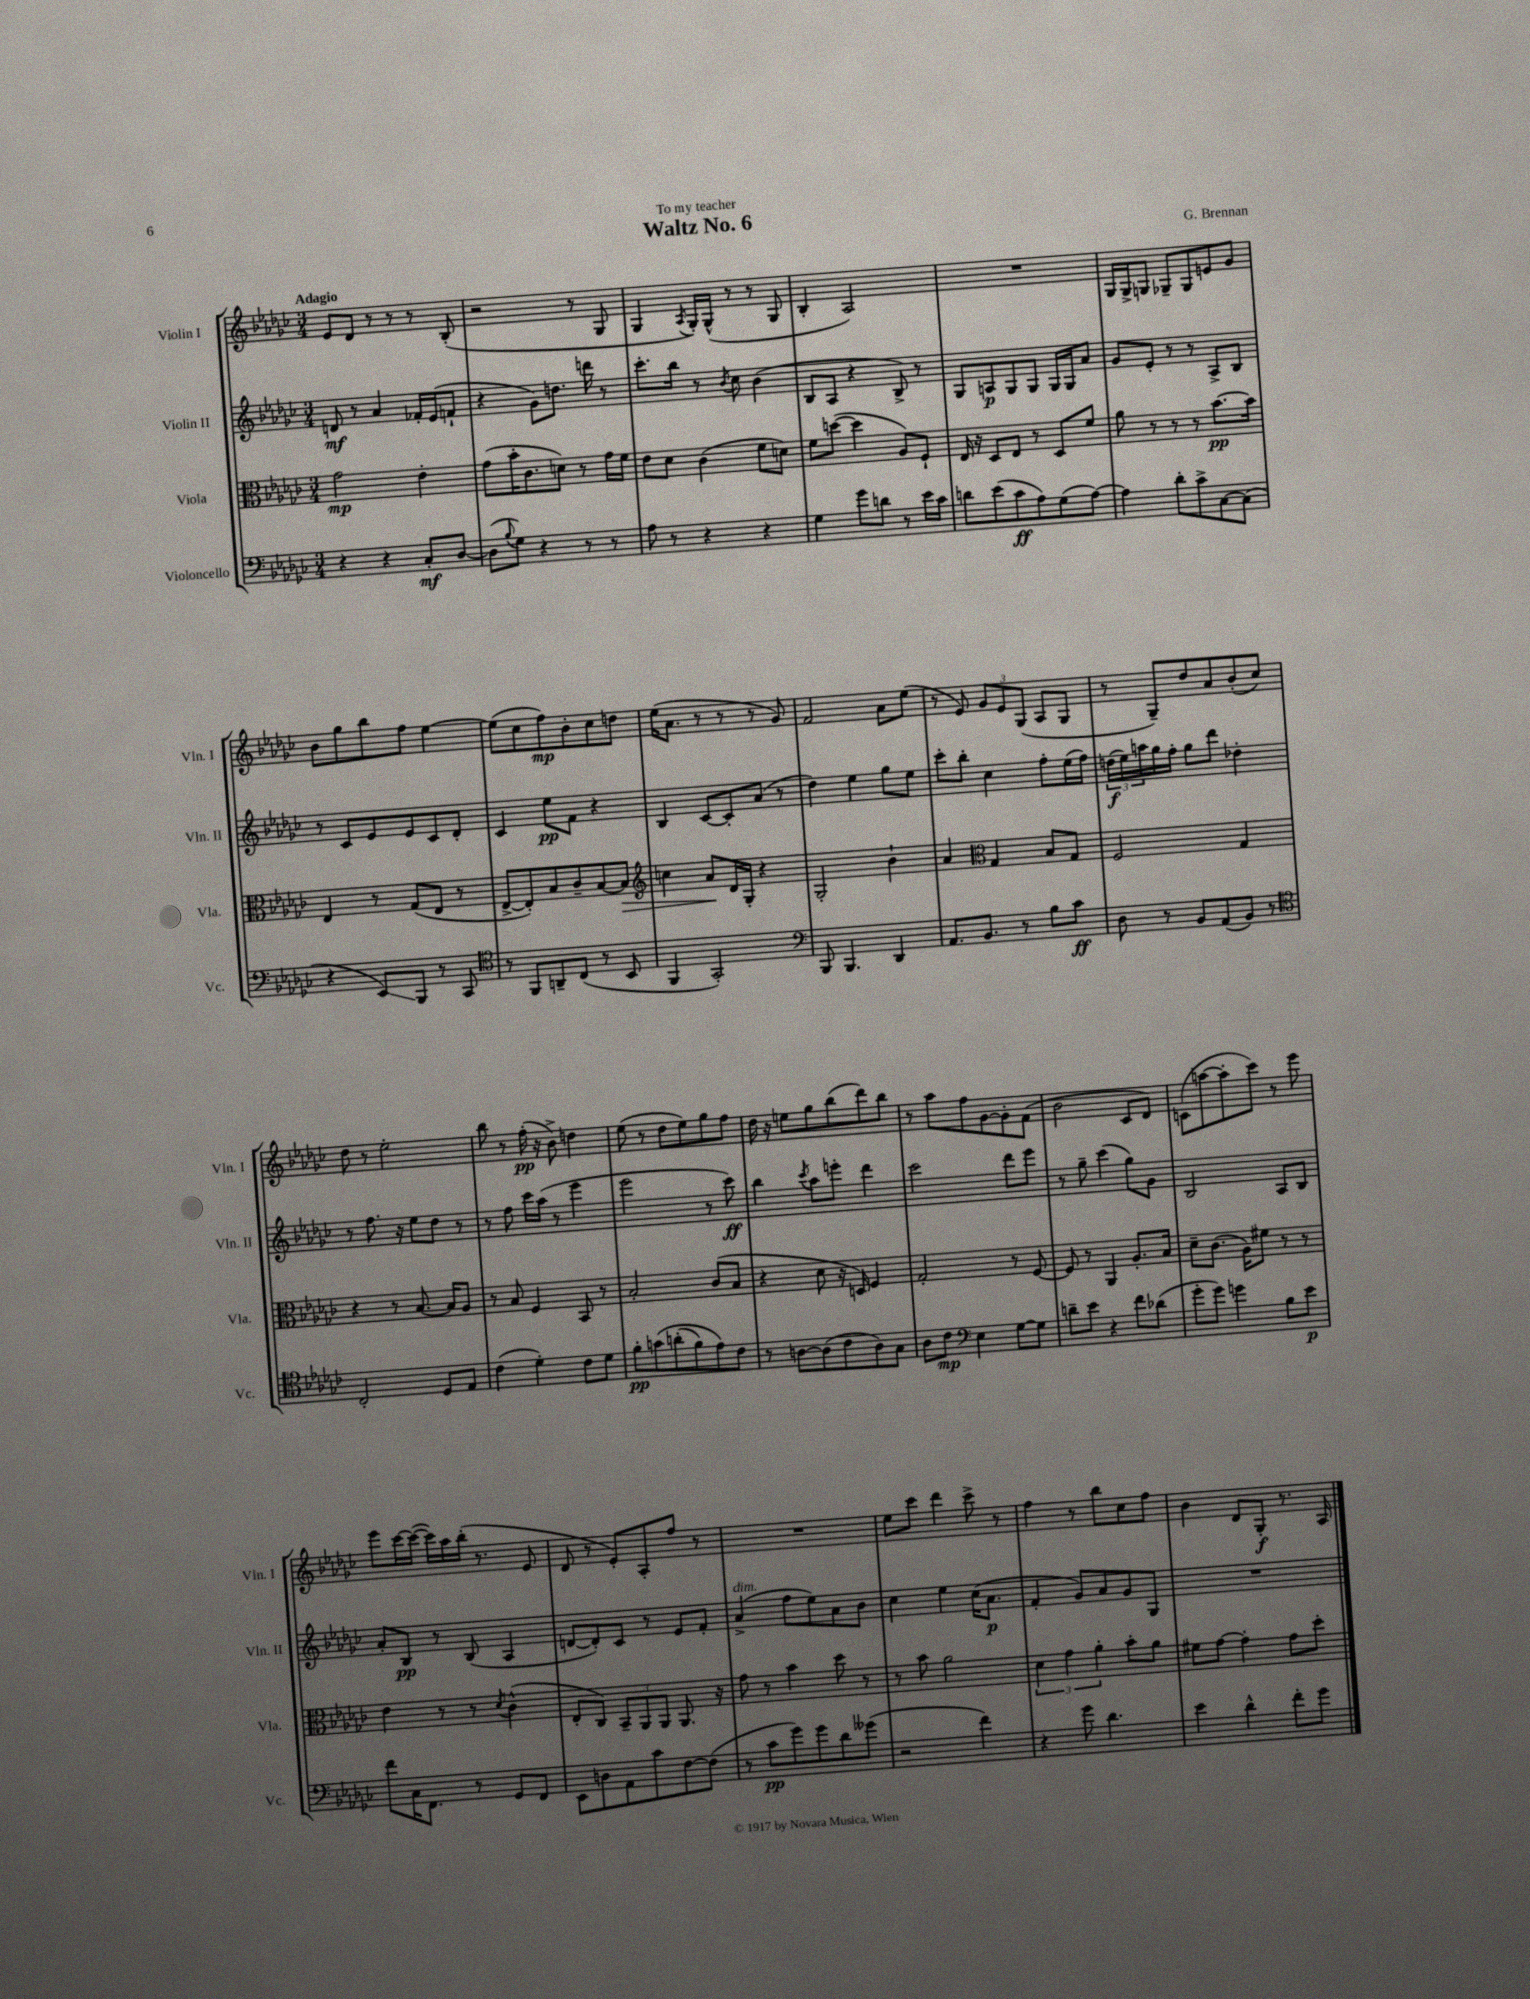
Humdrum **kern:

**kern	**kern	**kern	**kern
*staff4	*staff3	*staff2	*staff1
*clefF4	*clefC3	*clefG2	*clefG2
*k[b-e-a-d-g-c-]	*k[b-e-a-d-g-c-]	*k[b-e-a-d-g-c-]	*k[b-e-a-d-g-c-]
*M3/4	*M3/4	*M3/4	*M3/4
4r	2g-\	8d/	8e-/L
.	.	8r	8d-/J
4r	.	4a-/	8r
.	.	.	8r
8C-'/L	4e-'\	16f-'/LL	8r
.	.	(16e-/J	.
[8D-/J	.	8f`/J	(8B-'/
=	=	=	=
(8D-\]L	(8g-\L	4r	2r
8qqB-/	.	.	.
8G-\J)	16b-'\K	.	.
.	8.c-\	.	.
4r	.	8g-\L)	.
.	8d\J)	8.dd\J	.
8r	8r	.	8r
.	.	16ddd\	.
8r	16g-\LL	8r	8G-/
.	16f\JJ	.	.
=	=	=	=
8A-\	8e-\L	8.ccc-'\L	4G-/
8r	8d-\J	.	.
.	.	16bb-\Jk	.
.	.	.	8qA-/
4r	(4c-\	8r	16G-'/LL)
.	.	.	(16G-^^/JJ
.	.	8qb-/	.
.	.	8cc-\	8r
4r	8f\L	(4b-\	8r
.	8d\J)	.	8G-/
=	=	=	=
4G-\	8f\L	8B-/L	4B-'/
.	([8dd\J	8A-/J	.
8g-\L	4dd\]	4r	2A-/)
8d\J	.	.	.
8r	8A-/L)	8B-^/)	.
16e-\LL	8F`/J	8r	.
16c-\JJ	.	.	.
=	=	=	=
8d\L	16E-/	8G-/L	2.r
.	16r	.	.
(8e-\	8D-/L	8A/	.
8c-\	8E-/J	8G-/	.
8A-\)	8r	8G-/J	.
(8G-\	8D-/L	16G-/LL	.
.	.	16G-/J	.
[8A-\J)	8f/J	8a-/J	.
=	=	=	=
4A-\]	8a-\	8g-/L	16G-/LL
.	.	.	16G-^/J
.	8r	8e-'/J	8G/J
8d-'\L	8r	8r	8G-~/L
8c-^\	8r	8r	8G-/
[8C-\	[8.b-\L	8A-^/L	8e/
(8C-\]J	.	8B-/J	8g-/J
.	16b-\]Jk	.	.
=	=	=	=
4r	4E-/	8r	8b-\L
.	.	8c-/L	8gg-\
8EE-/L)	8r	8e-/	8bb-\
8BBB-/J	(8G-/L	8e-/	8ff\J
8r	8E-/J	8c-/	[4ee-\
8CC-/	8r	8d-'/J	.
=	=	=	=
*clefC4	*	*	*
8r	[8E-^/L	4c-/	(8ee-\]L
8FF/L	8E-'/])	.	8cc-\
8AA~/	8B-/	8ee-\L	8ff\)
(8C-/J	8c-~/	8f\J	8b-'\
8r	[8B-/	4r	8cc-\
8BB-/	8B-/]J	.	8dd\J
=	=	=	=
*	*clefG2	*	*
4FF/	4cc\	4B-/	(16ee-\LK
.	.	.	8.a-\J
2GG-'/)	8a-/L	[8c-/L	8r
.	16d-/L	8c-'/]	8r
.	16G-'/JJ	.	.
.	4r	(8a-/J	8r
.	.	8r	8g-/)
=	=	=	=
*clefF4	*	*	*
8BBB-/	2G-'/	4dd-\)	2f/
4.BBB-/	.	.	.
.	.	4ee-\	.
4DD-/	4b-`\	8gg-\L	8a-\L
.	.	8ee-\J	(8ee-\J
=	=	=	=
8.AA-/L	4a-/	8ccc-'\L	8r
.	.	8bb-'\J	8e-/)
8.BB-/J	.	.	.
*	*clefC3	*	*
.	4G-/	4cc-\	12g-/L
.	.	.	12e-/
8r	.	.	.
.	.	.	(12G-/J
8B-\L	8B-/L	8ff'\L	8A-/L
8c-\J	8G-/J	(16ee-\L	8G-/J
.	.	16ff\JJ)	.
=	=	=	=
8D-\	2F/	(24dd\LL	8r
.	.	24ee-\)	.
.	.	24aa\	.
8r	.	16gg-\	8G-~/L)
.	.	16ff'\JJ	.
8BB-/L	.	8gg-\L	8dd-/
(8AA-/	.	8ddd-\J	8a-/
8BB-/J)	4G-/	4dd-'\	(8b-'/
8r	.	.	8cc-/J)
=	=	=	=
*clefC4	*	*	*
2C-'/	4r	8r	8dd-\
.	.	8.ff\	8r
.	8r	.	2ee-'\
.	.	16r	.
.	[8.B-/	8ee-\L	.
8D-/L	.	8dd-\J	.
.	16B-/]LK	.	.
8E-/J	8A-/J	8r	.
=	=	=	=
(4c-\	8r	8r	8bb-\
.	8B-/	8ff\	8r
4d-'\)	4F/	16ccc-\LL	(16ff'\
.	.	(16aa-\JJ	16r
.	.	8r	8b-^\)
8c-\L	8BB-/	4eee-\	4dd\
8d-\J	8r	.	.
=	=	=	=
8f'\L	2B-'/	2eee-\	(8ee-\
&(8g\	.	.	8r
(8a'\	.	.	8dd-\L
8f\)	.	.	8ee-\)
8e-\&)	(8c-/L	8r	8gg-\
8c-\J	8B-/J	8ccc-\)	8ff\J
=	=	=	=
8r	4r	4bb-\	16dd-\
.	.	.	16r
[8A\L	.	.	8ee\L
.	.	8qccc-/	.
(8A\]	8d-\	8aa-\L	8gg-\
8c-\	16r	8eee'\J	(8bb-\
.	16D/)	.	.
8A\)	4F/	4ddd-\	8ddd-\)
8G-\J	.	.	8bb-\J
=	=	=	=
8A-\L	2G-'/	2ccc-\	8r
8c-\J	.	.	8aa-\L
*clefF4	*	*	*
4E-\	.	.	8ff\
.	.	.	[8g-\
[8G-\L	8r	8ddd-\L	8g-'\]
8G-\]J	[8F/	8eee-\J	(8f\J
=	=	=	=
8d~\L	8F/]	8r	2b-\
8e-\J	8r	8gg-~\	.
4r	4AA-/	(4ccc-\	.
8f\L	8.A-'/L	8gg-\L)	8c-/L
(8d-\J	.	8g-\J	8d-/J)
.	16B-/Jk	.	.
=	=	=	=
8g-'\L	8d-~\L	2B-/	(8c\L
8g-\J)	(8.c-\J	.	[8aa\
4g\	.	.	8aa'\]
.	16A-\LK)	.	.
.	8f#\J	.	8ccc-\J)
8B-\L	8r	8A-/L	8r
8e-\J	8r	8B-/J	8eee-\
=	=	=	=
8f\L	4e-\	8a-'/L	8eee-\L
16C-\K	.	8B-/J	[16ccc-\L
8.FF\J	.	.	(16ccc-\_JJ
.	8r	8r	16ccc-\]LL)
.	.	.	16aa-\
8r	8r	(8B-/	(16bb-'\JJ
.	.	.	8.r
.	8qd-/	.	.
8GG-/L	(4c-^^\	4A-/	.
8FF/J	.	.	8e-/
=	=	=	=
8EE-\L	8E-'/L	[8d/L	8d-/
8D\	8C-/J)	8d'/])	8r
8AA-\	12BB-~/L	8c-/J	8e-'/L)
.	12AA-/	.	.
8c-\	.	8r	8A-'/
.	12AA-/J	.	.
[8F\	8.AA-/	8e-/L	8ff/J
(8F\]J	.	8f'/J	8r
.	16r	.	.
=	=	=	=
8r	8g-\	(4a-^/	2.r
8c-\L	8r	.	.
8g-\)	4b-\	8ff\L	.
8g-\	.	8ee-\)	.
8d-\	8dd-\	8a-\	.
(8g--\J	8r	8b-\J	.
=	=	=	=
2r	8r	4cc-\	8ee-\L
.	8b-\	.	8ccc-\J
.	2a-\	4ee-\	4ddd-\
4f\)	.	(16cc-\LK	8ccc-^\
.	.	8.a-\J	.
.	.	.	8r
=	=	=	=
4r	6d-\	4f'/	4ff\
.	6g-\	.	.
8g-\	.	8g-/L)	8r
.	6a-'\	.	.
4.d-\	.	8a-/	8bb-\L
.	8b-'\L	8g-/	8cc-\
.	8a-\J	8G-/J	8ff\J
=	=	=	=
4e-\	8f#\L	2.r	4b-\
.	[8g-\J	.	.
4d-^^\	4g-'\]	.	8d-/L
.	.	.	8G-'/J
8f'\L	8g-\L	.	8.r
8g-\J	8dd-'\J	.	.
.	.	.	16A-/
==	==	==	==
*-	*-	*-	*-
